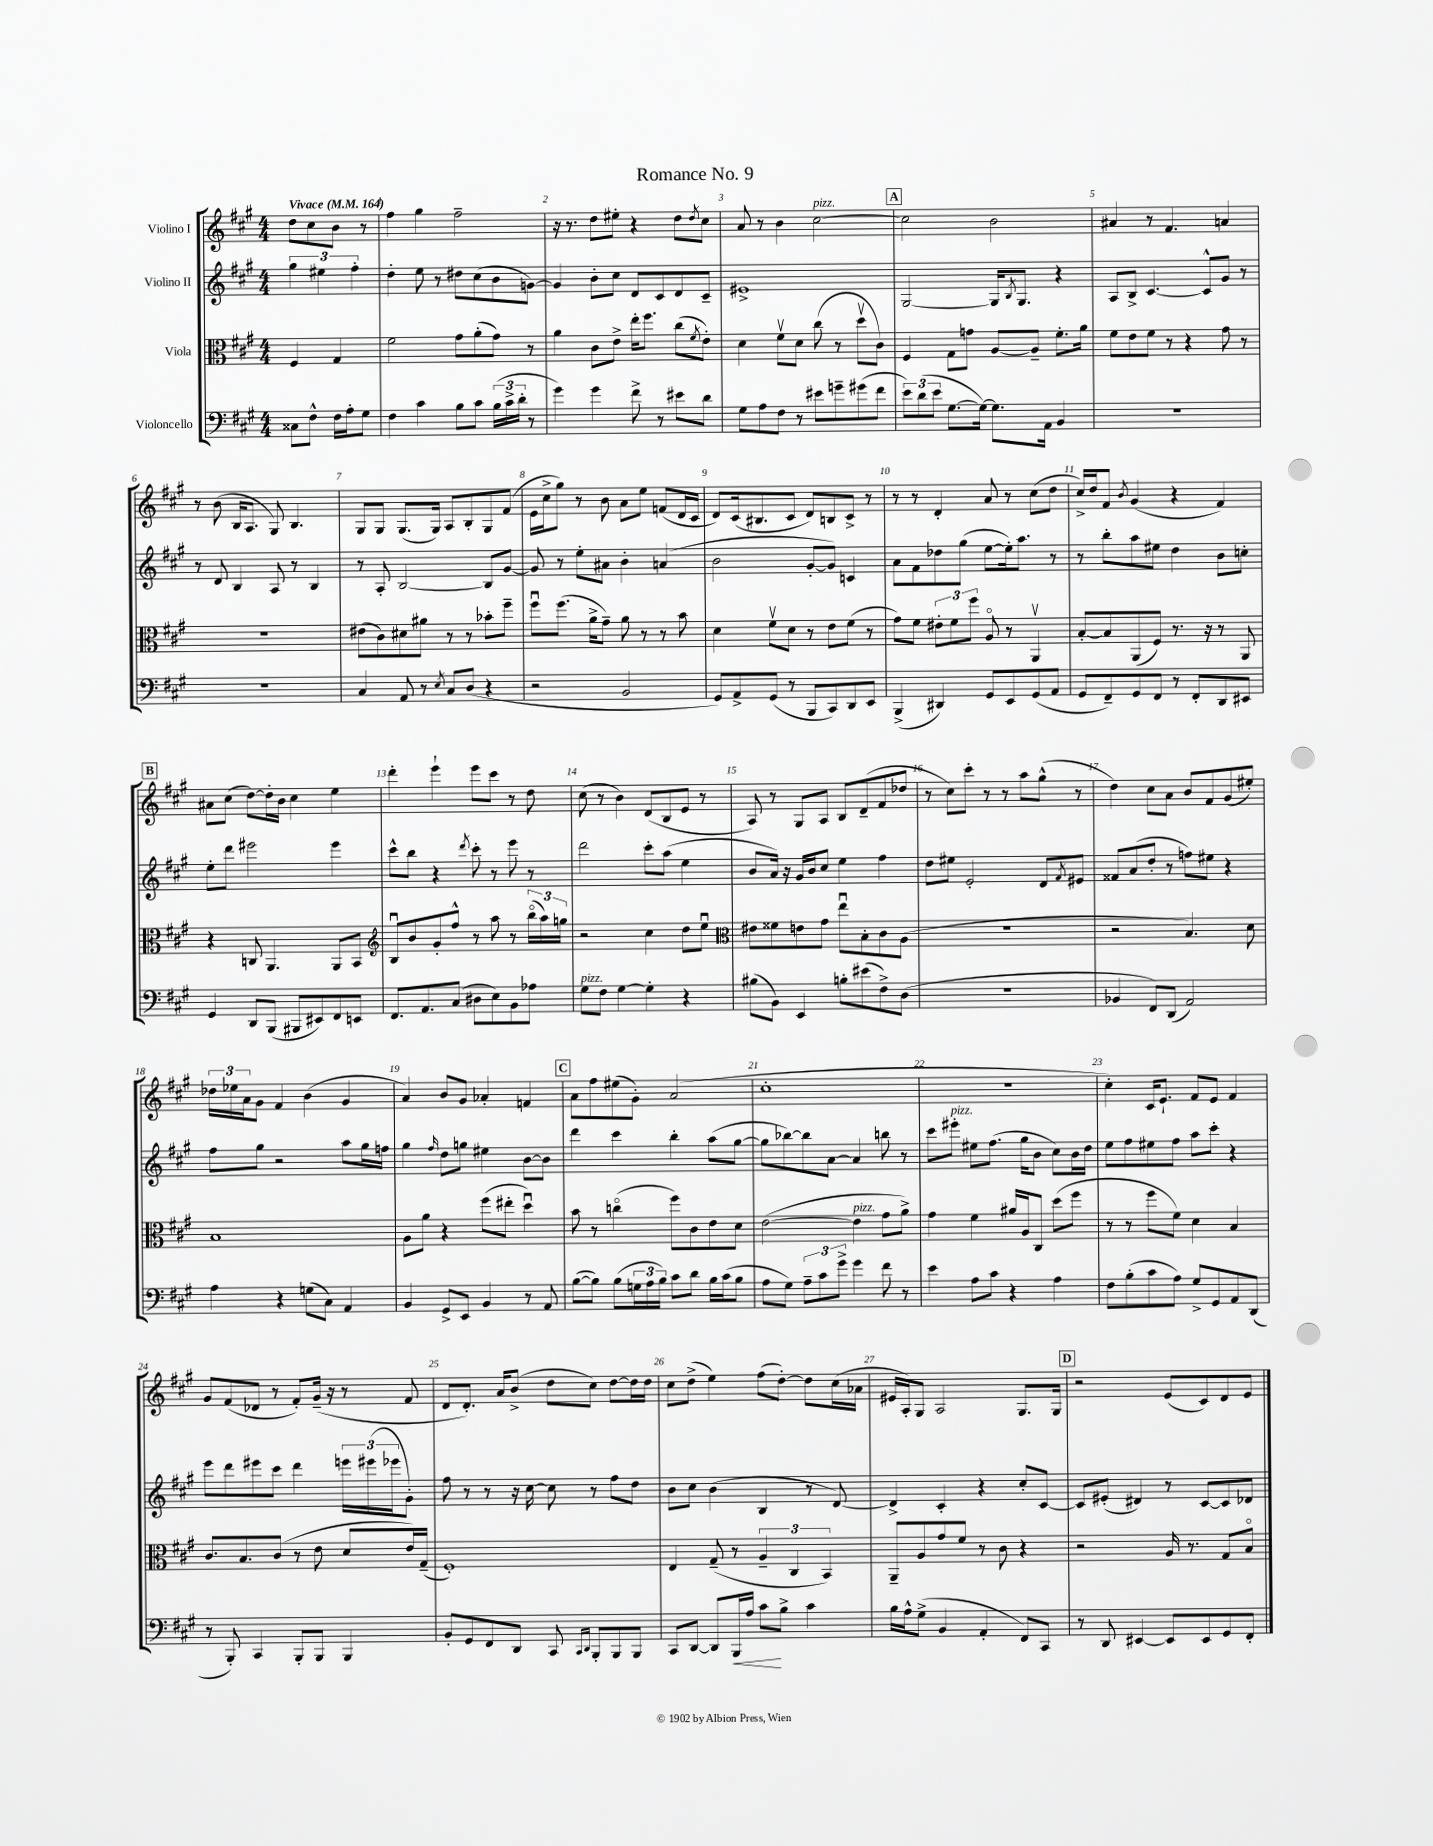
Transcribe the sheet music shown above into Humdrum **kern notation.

**kern	**dynam	**kern	**kern	**kern
*part4	*part4	*part3	*part2	*part1
*staff4	*staff4	*staff3	*staff2	*staff1
*I"Violoncello	*	*I"Viola	*I"Violino II	*I"Violino I
*clefF4	*	*clefC3	*clefG2	*clefG2
*k[f#c#g#]	*	*k[f#c#g#]	*k[f#c#g#]	*k[f#c#g#]
*M4/4	*	*M4/4	*M4/4	*M4/4
*MM164	*	*MM164	*MM164	*MM164
=	=	=	=	=
!	!	!	!	!LO:TX:a:B:t=Vivace
8C##X\L	.	4F#/	6gg#\	8dd\L
8F#^^\J	.	.	.	8cc#\
.	.	.	6ee#X\	.
16F#\LL	.	4G#/	.	8b\J
16A'\J	.	.	.	.
.	.	.	6ff#'\	.
8G#\J	.	.	.	8r
=1	=1	=1	=1	=1
4F#\	.	2f#\	4dd'\	4ff#\
4c#\	.	.	8ee\	4gg#\
.	.	.	8r	.
8B\L	.	8g#\L	8dd#X\L	2ff#~\
8c#\J	.	(8a'\	(8cc#\	.
(24B\LL	.	8g#\J)	8b\	.
24c#^\	.	.	.	.
24d'\JJ	.	.	.	.
8r	.	8r	[8gn\J)	.
=2	=2	=2	=2	=2
4g#\)	.	4a\	4g/]	16r
.	.	.	.	8.r
4g#\	.	8c#\L	8b'\L	8dd\L
.	.	8e^\J	8cc#\J	8ee#X'\J
8f#^\	.	16ee'\KL	8d/L	4r
.	.	8.ff#\J	.	.
8r	.	.	8c#/	.
8e#X\L	.	(8cc#\L	8d/	8dd\L
.	.	8qf#/	.	8qdd/
8d\J	.	8e'\J)	8c#~/J	8cc#\J
=3	=3	=3	=3	=3
8G#\L	.	4d\	1e#X^	8a/
8A\	.	.	.	8r
8F#\J	.	8f#v\L	.	4b\
8r	.	8d\J	.	.
!	!	!	!	!LO:TX:a:i:t=pizz.
8e#X\L	.	(8cc#\	.	[2cc#\
8gn~\	.	8r	.	.
(8g#X\	.	8ddv\L	.	.
8f#\J	.	8c#\J)	.	.
!!LO:REH:place=s1:t=A
=4	=4	=4	=4	=4
12e\L)	.	4F#/	[2G#/	2cc#\]
(12d\	.	.	.	.
12e\J	.	.	.	.
[8.G#\L	.	8G#\L	.	.
.	.	8gn\J	.	.
16G#\Jk_)	.	.	.	.
8.G#\L]	.	[8A/L	16G#/KL]	2b\
.	.	.	8qB/	.
.	.	.	8.G#/J	.
.	.	8A~/J]	.	.
16AA\Jk	.	.	.	.
4BB/	.	8.f#'\L	4r	.
.	.	16a\Jk	.	.
=5	=5	=5	=5	=5
1r	.	8f#\L	8A/L	4a#X/
.	.	8e\	8B^/J	.
.	.	8f#\J	[4.c#/	8r
.	.	8r	.	4.f#/
.	.	4r	.	.
.	.	.	8c#^^/L]	.
.	.	8g#\	8g#/J	4an/
.	.	8r	8r	.
!!LO:LB:g=z
=6	=6	=6	=6	=6
1r	.	1r	8r	8r
.	.	.	8d/	(8b\
.	.	.	4B/	16B/KL
.	.	.	.	8.A/J
.	.	.	8A/	8G#/)
.	.	.	8r	4.B/
.	.	.	4B/	.
=7	=7	=7	=7	=7
4C#/	.	(8e#X\L	8r	8G#/L
.	.	8c#\)	8A'/	8G#/J
8AA/	.	8d#X\	[2B/	(8.G#/L
8r	.	8a#X\J	.	.
.	.	.	.	16G#/Jk)
8qE/	.	.	.	.
8C#/L	.	8r	.	8A/L
(8D/J	.	8r	.	8B'/
4r	.	8b-X'\L	8B/L]	8G#/
.	.	8ff#~\J	[8g#/J	(8f#/J
=8	=8	=8	=8	=8
2r	.	8ff#u\L	8g#/]	16e\LL
.	.	.	.	16cc#^\J
.	.	(8.ff#\J	8r	8gg#\J)
.	.	.	8ee'\L	8r
.	.	16a^\KL	.	.
.	.	8g#~\J)	8a#X\J	8b\
2BB/	.	8a\	4b'\	8a\L
.	.	8r	.	8ee\J
.	.	8r	(4an/	(8fn/L
.	.	8b\	.	16d/L
.	.	.	.	16c#/JJ
=9	=9	=9	=9	=9
8GG#/L)	.	4d\	2b\	8d/L)
8AA^/	.	.	.	(16c#/k
.	.	.	.	8.B#X/
(8GG#/J	.	8f#v\L	.	.
8r	.	8d\J	.	8c#/J
8BBB/L	.	8r	[8g#'/L	8d/L)
8CC#/)	.	8e\L	8g#/J])	8Bn/
8DD/	.	(8f#\J	4cn/	8c#^/J
8EE/J	.	8r	.	8r
=10	=10	=10	=10	=10
(4BBB^/	.	8g#\L)	8a\L	8r
.	.	8f#\J	8f#\	8r
4DD#X/)	.	12e#X'\L	8dd-X\	4d'/
.	.	12f#\	.	.
.	.	.	(8gg#\J	.
.	.	12ff#\J	.	.
8GG#/L	.	8A/	[8ee\L	8a/
8EE/	.	8r	16ee'\k])	8r
.	.	.	8.aa\J	.
(8GG#/	.	4AAv/	.	(8cc#\L
8AA/J	.	.	8r	8dd\J
=11	=11	=11	=11	=11
8GG#/L	.	[8B'/L	8r	16cc#^/LL)
.	.	.	.	16dd/J
8FF#~/)	.	8B/]	8bb'\L	8f#/J
.	.	.	.	8qb/
8GG#/	.	(8AA/	8aa\	(4g#/
8FF#/J	.	8F#/J)	8ee#X\J	.
8r	.	8.r	4dd\	4r
8FF#'/L	.	.	.	.
.	.	16r	.	.
8DD/	.	8r	8b\L	4f#/)
8EE#X/J	.	8AA/	8ccn'\J	.
!!LO:LB:g=z
!!LO:REH:place=s1:t=B
=12	=12	=12	=12	=12
4GG#/	.	4r	8ee'\L	8a#X\L
.	.	.	8ddd\J	(8cc#\J
8DD/L	.	8Cn/	2eee#X\	[8dd\L)
(8BBB/J	.	4.AA/	.	16dd'\L]
.	.	.	.	16b\JJ
8BBB#X/L	.	.	.	4cc#\
8EE#X/)	.	.	.	.
8FF#/	.	8AA/L	4eee#\	4ee\
8EEn/J	.	8BB/J	.	.
=13	=13	=13	=13	=13
*	*	*clefG2	*	*
8.FF#/L	.	8Bu/L	8ccc#^^\L	4ddd'\
.	.	8b/	8bb\J	.
8.AA/	.	.	.	.
.	.	8g#'/	4r	4eee`\
(8C#/J	.	8ff#^^/J	.	.
.	.	.	8qddd/	.
8D#X\L	.	8r	8ccc#'\	8eee\L
8E\)	.	8aa\	8r	8ccc#\J
8BB\	.	8r	8eee\	8r
8A-X\J	.	(24bb\LL	8r	8dd\
.	.	24aa\)	.	.
.	.	24ggn\JJ	.	.
=14	=14	=14	=14	=14
!LO:TX:a:i:t=pizz.	!	!	!	!
8G#\L	.	2r	2ddd\	(8cc#\
8F#\J	.	.	.	8r
[4G#\	.	.	.	4b\)
4G#'\]	.	4cc#\	8ccc#'\L	(8d/L
.	.	.	(8aa\J	8B/
4r	.	8dd\L	4ee\	8e/J
.	.	8eeu\J	.	8r
=15	=15	=15	=15	=15
*	*	*clefC3	*	*
(8B#X\L	.	8e#X\L	8b/L	8A/)
8BB\J)	.	8f##X\	16a/Jk)	8r
.	.	.	16r	.
4EE/	.	8en\	16g#/LL	8G#/L
.	.	.	16b/J	.
.	.	8g#\J	8cc#/J	8A/J
8Bn'\L	.	8eeu\L	4ee\	8B/L
(8e#X\	.	8B'\	.	(8d~/
8F#^\)	.	8c#\	4ff#\	8f#/
(8D\J	.	(8A\J	.	8dd-X/J
=16	=16	=16	=16	=16
1r	.	1r	8dd\L	8r
.	.	.	8ee#X\J	8cc#\L)
.	.	.	2e'/	8ccc#'\J
.	.	.	.	8r
.	.	.	.	8r
.	.	.	.	8aa\L
.	.	.	8d/L	(8gg#^^\J
.	.	.	8qf#/	.
.	.	.	8e#X/J	8r
=17	=17	=17	=17	=17
4BB-X/	.	2r	8f##X/L	4dd\)
.	.	.	(8a/	.
8FF#/L)	.	.	8dd'/J	8cc#\L
(8DD/J	.	.	8r	8a\J
2AA/)	.	4.B/)	8ffn\L)	8b/L
.	.	.	8ee#X\J	8f#/
.	.	.	4r	(8g#/
.	.	8d\	.	8ee#X'/J)
!!LO:LB:g=z
=18	=18	=18	=18	=18
4A\	.	1B	8ff#\L	24dd-X\LL
.	.	.	.	24ee-X\
.	.	.	.	24a\J
.	.	.	8gg#\J	8g#\J
4r	.	.	2r	4f#/
(8Gn\L	.	.	.	(4b\
8C#\J)	.	.	.	.
4AA/	.	.	8aa\L	4g#/
.	.	.	16gg#\L	.
.	.	.	16ffn\JJ	.
=19	=19	=19	=19	=19
4BB/	.	8A\L	4gg#\	4a/)
.	.	8a\J	.	.
.	.	.	16qqff#/	.
8GG#^/L	.	4r	8dd\L	8b/L
8EE/J	.	.	8ggn\J	8g#/J
4BB/	.	(8ff#\L	4ee#X\	4a-X'/
.	.	8ee#X'\J	.	.
8r	.	4ddu\)	[8b\L	4fn/
8AA/	.	.	8b\J]	.
!!LO:REH:place=s1:t=C
=20	=20	=20	=20	=20
([8B\L	.	8b\	4ddd\	8a\L
8B\J])	.	8r	.	8ff#\
(8B\L	.	(4ccn\	4ccc#\	(8ee#X\
24Gn\L	.	.	.	8g#'\J)
24A\	.	.	.	.
24B\JJ)	.	.	.	.
8c#\L	.	8ff#\L)	4bb'\	(2a/
8d\J	.	8c#\	.	.
16B\LL	.	8e\	(8aa\L	.
(16c#\J	.	.	.	.
8B\J	.	8d\J	[8gg#\J	.
=21	=21	=21	=21	=21
8A\L	.	([2e\	8gg#\L]	1cc#'
8G#\J)	.	.	[8bb-X\)	.
12A~\L	.	.	8bb-\]	.
12c#\	.	.	.	.
.	.	.	[8a\J	.
12g#^\J	.	.	.	.
!	!	!LO:TX:a:i:t=pizz.	!	!
4g#\	.	4e\]	4a/]	.
8f#\	.	8g#\L	8bbn\	.
8r	.	8a^\J)	8r	.
=22	=22	=22	=22	=22
4e\	.	4g#\	8ccc#\L	1r
!	!	!	!LO:TX:a:i:t=pizz.	!
.	.	.	8eee#X'\J	.
8A\L	.	4f#\	8ee#X\L	.
8c#\J	.	.	(8.ff#\J	.
4r	.	16a#X/LL	.	.
.	.	16A/J	16gg#\KL	.
.	.	8C#/J	8b\J	.
4A\	.	(8dd\L	8cc#\L)	.
.	.	8ff#\J	16b\L	.
.	.	.	16dd\JJ	.
=23	=23	=23	=23	=23
8F#\L	.	8r	8ee\L	4cc#'\)
(8B'\	.	8r	8ff#\	.
8c#\	.	8ff#\L	8ee#X\	16c#/KL
.	.	.	.	8.e`/J
8A\J)	.	8f#\J)	8ff#\J	.
8G#^/L	.	4d\	8aa\L	8f#/L
8GG#/	.	.	8ccc#'\J	8e/J
8AA/	.	4B/	4r	4f#/
(8DD/J	.	.	.	.
!!LO:LB:g=z
=24	=24	=24	=24	=24
8r	.	8.c#/L	8eee\L	8g#/L
8BBB'/)	.	.	8ddd\	(8f#/
.	.	8.B/	.	.
4CC#/	.	.	8eee#X\	8d-X/J
.	.	(8c#/J	8ccc#\J	8r
8BBB'/L	.	8r	4ddd\	8f#'/L)
8BBB/J	.	8e\	.	(16g#~/Jk
.	.	.	.	16r
4BBB/	.	8d/L	24eeen\LL	8r
.	.	.	(24eee#X\	.
.	.	.	24eee-X\J	.
.	.	16e/L)	8g#'\J)	8f#/
.	.	(16G#~/JJ	.	.
=25	=25	=25	=25	=25
8BB'/L	.	1F#')	8ff#\	8d/L
8GG#/	.	.	8r	8.d'/J)
8FF#/	.	.	8r	.
.	.	.	.	16a/KL
8DD/J	.	.	16r	(8b^/J
.	.	.	[16cc#\	.
8CC#/	.	.	8cc#\]	8dd\L
16qqCC#/LL	.	.	.	.
16qqDD/JJ	.	.	.	.
8BBB'/L	.	.	8r	8cc#\J)
8BBB/	.	.	8ff#\L	[8dd\L
8BBB/J	.	.	8dd\J	16dd\L]
.	.	.	.	16dd\JJ
=26	=26	=26	=26	=26
8CC#/L	.	4E/	8b\L	8cc#\L
[8DD/J	.	.	8cc#\J	(8dd^\J
8DD/L]	.	(8G#~/	(4b\	4ee\)
!	!LO:HP:b	!	!	!
16BBB/L	<	8r	.	.
16A/JJ	.	.	.	.
8c#\L	.	6A~/	4B/	(8ff#\L
8B^\J	[	.	.	[8dd'\J)
.	.	6C#/	.	.
4c#\	.	.	8r	8dd\L]
.	.	6BB/)	.	.
.	.	.	[8d/)	(16cc#\L
.	.	.	.	16a-X\JJ
=27	=27	=27	=27	=27
16B\LL	.	8AA~/L	4d^/]	16e#X/LL
16A^^\J	.	.	.	16A'/J)
(8G#^\J	.	8A/	.	8G#/J
4BB/	.	8g#/	4c#'/	2A/
.	.	8f#/J	.	.
4AA'/	.	8r	4r	.
.	.	8c#\	.	.
8FF#/L)	.	4r	8cc#'/L	8.G#/L
8CC#/J	.	.	[8c#/J	.
.	.	.	.	16G#/Jk
!!LO:REH:place=s1:t=D
=28	=28	=28	=28	=28
8r	.	2r	8c#/L]	2r
8DD/	.	.	(8e#X'/J	.
[4EE#X/	.	.	4d#X/)	.
8EE#/L]	.	16A/	8r	(8e/L
.	.	8.r	.	.
8EE#/	.	.	[8c#/L	8c#/)
8GG#/	.	8G#/L	8c#/]	8d/
8FF#'/J	.	8B/J	8d-X/J	8e/J
==	==	==	==	==
*-	*-	*-	*-	*-
